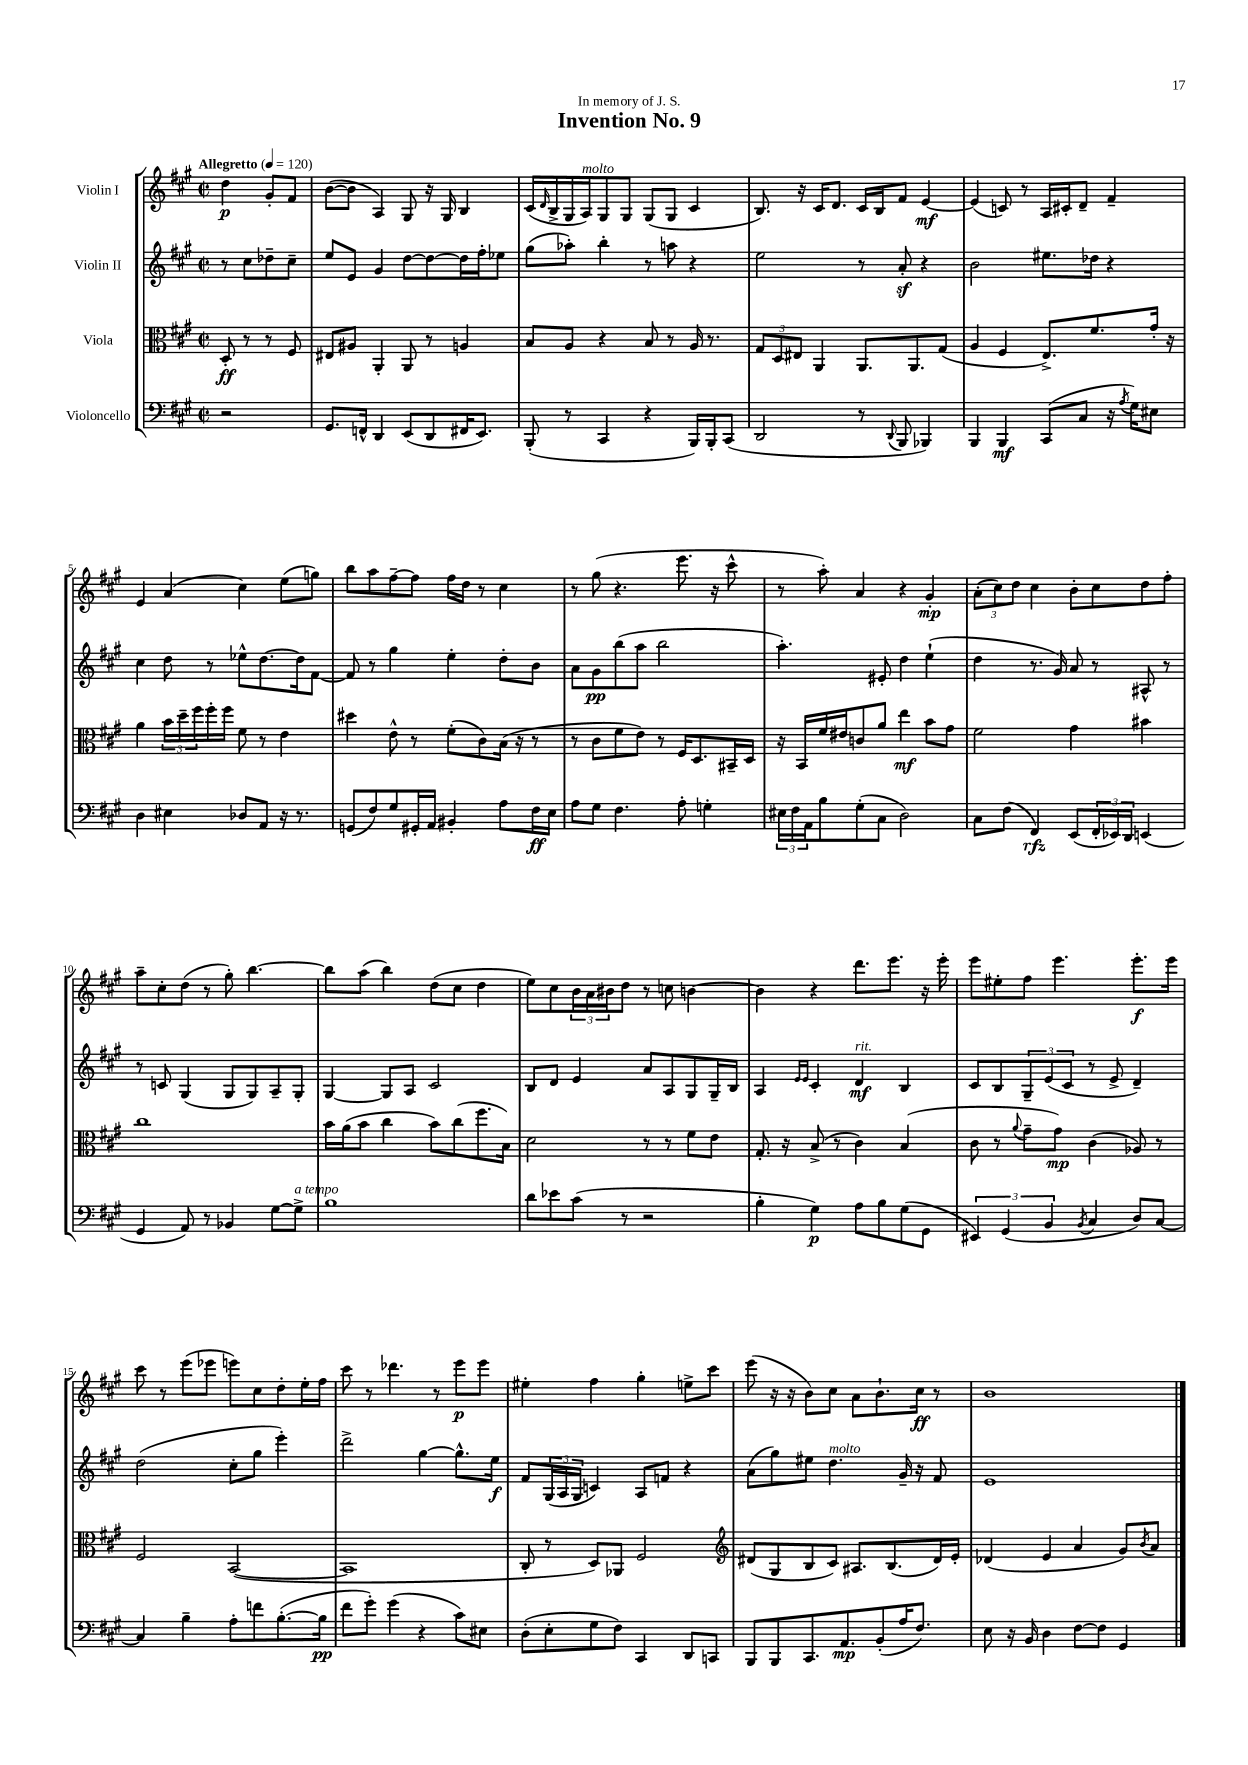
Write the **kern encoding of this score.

**kern	**kern	**kern	**kern
*staff4	*staff3	*staff2	*staff1
*clefF4	*clefC3	*clefG2	*clefG2
*k[f#c#g#]	*k[f#c#g#]	*k[f#c#g#]	*k[f#c#g#]
*M2/2	*M2/2	*M2/2	*M2/2
*met(c|)	*met(c|)	*met(c|)	*met(c|)
*MM120	*MM120	*MM120	*MM120
2r	8D'	8r	4dd
.	8r	8cc#	.
.	8r	8dd-~	8g#'
.	8F#	8cc#~	8f#
=	=	=	=
8.GG#	8E#	8ee	([8b
.	8A#	8e	8b]
16FF^^	.	.	.
4DD	4AA'	4g#	4A)
(8EE	8AA	[8dd	8G#
8DD	8r	8dd_	16r
.	.	.	16G#
16FF#	4A	16dd]	4B
8.EE)	.	16ff#'	.
.	.	8ee-	.
=	=	=	=
(8BBB'	8B	(8gg#	(16c#
.	.	.	16qqd
.	.	.	16B^
8r	8A	8aa-')	16G#
.	.	.	16A)
4CC#	4r	4bb'	8G#
.	.	.	8G#
4r	8B	8r	(8G#
.	8r	8aa	8G#
16BBB)	16A	4r	4c#
16BBB'	8.r	.	.
(8CC#	.	.	.
=	=	=	=
2DD	12G#	2ee	8.B)
.	12D	.	.
.	12E#	.	.
.	.	.	16r
.	4AA	.	16c#
.	.	.	8.d
8r	8.AA	8r	16c#
.	.	.	16B
8qqDD	.	.	.
8BBB	.	8a'	8f#
.	8.AA	.	.
4BBB-)	.	4r	[4e
.	(8G#	.	.
=	=	=	=
4BBB	4A	2b	(4e]
4BBB	4F#	.	8c)
.	.	.	8r
(8CC#	8.E^)	8.ee#	16A
.	.	.	16c#'
8C#	.	.	8d~
.	8.f#	16dd-	.
16r	.	4r	4f#~
8qA	.	.	.
16G#)	.	.	.
8E#	16g#'	.	.
.	16r	.	.
=	=	=	=
4D	4a	4cc#	4e
4E#	24b	8dd	(4a
.	24dd~	.	.
.	24ff#	.	.
.	16ff#'	8r	.
.	16ff#	.	.
8D-	8f#	8ee-^^	4cc#)
8AA	8r	[8.dd	.
16r	4e	.	(8ee
8.r	.	16dd]	.
.	.	[8f#	8gg)
=	=	=	=
(8GG	4dd#	8f#]	8bb
8F#)	.	8r	8aa
8G#	8e^^	4gg#	[8ff#~
16GG#'	8r	.	8ff#]
16AA	.	.	.
4BB#'	(8f#'	4ee'	16ff#
.	.	.	16dd
.	8c#)	.	8r
8A	(16B	8dd'	4cc#
.	16r	.	.
16F#	8r	8b	.
16E	.	.	.
=	=	=	=
8A	8r	8a	8r
8G#	8c#	8g#	(8gg#
4.F#	8f#	(8bb	4.r
.	8e)	8aa	.
.	8r	2bb	.
8A'	16F#	.	8.eee
.	8.D	.	.
4G'	.	.	.
.	.	.	16r
.	16BB#~	.	8ccc#^^
.	16D	.	.
=	=	=	=
24E#	16r	4.aa')	8r
24F#	.	.	.
.	16BB	.	.
24AA	.	.	.
8B	16f#	.	8aa')
.	16e#	.	.
(8G#'	8c	.	4a
8C#	8a	8e#'	.
2D)	4ee	4dd	4r
.	8b	(4ee`	4g#'
.	8g#	.	.
=	=	=	=
8C#	2f#	4dd	(12a'
.	.	.	12cc#)
(8F#	.	.	.
.	.	.	12dd
4FF#)	.	8.r	4cc#
.	.	16g#)	.
(8EE	4g#	8a	8b'
24FF#'	.	8r	8cc#
24EE-)	.	.	.
24DD	.	.	.
(4EE	4b#	8A#^^	8dd
.	.	8r	8ff#'
=	=	=	=
4GG#	1cc#	8r	8aa~
.	.	8c	8cc#'
8AA)	.	(4G#	(8dd
8r	.	.	8r
4BB-	.	8G#	8gg#')
.	.	8G#)	[4.bb
[8G#	.	8A~	.
8G#^]	.	8G#'	.
=	=	=	=
1B	16b	[4G#	8bb]
.	(16a	.	.
.	8b	.	(8aa
.	4cc#	8G#]	4bb)
.	.	8A	.
.	8b)	2c#	(8dd
.	(8cc#	.	8cc#
.	8.ff#	.	4dd
.	16B)	.	.
=	=	=	=
8d	2d	8B	8ee)
8e-	.	8d	8cc#
(8c#	.	4e	24b
.	.	.	24a
.	.	.	24b#
8r	.	.	8dd
2r	8r	8a	8r
.	8r	8A	8cc
.	8f#	8G#	[4b
.	8e	16G#~	.
.	.	16B	.
=	=	=	=
4B'	8.G#'	4A	4b]
.	16r	.	.
.	.	16qqe	.
.	.	16qqe	.
4G#)	(8B^	4c#'	4r
.	8r	.	.
8A	4c#)	4d	8.ddd
8B	.	.	.
.	.	.	8.eee
(8G#	(4B	4B	.
8GG#	.	.	16r
.	.	.	16eee'
=	=	=	=
6EE#)	8c#	8c#	8eee
.	8r	8B	8ee#'
(6GG#	.	.	.
.	8qqa	.	.
.	8g#~	12G#~	8ff#
6BB	.	(12e	.
.	8g#)	.	4.eee
.	.	12c#	.
8qBB	.	.	.
4C#	(4c#	8r	.
.	.	8e^	.
8D)	8A-)	4d~)	8.eee'
[8C#	8r	.	.
.	.	.	16eee
=	=	=	=
4C#]	2F#	(2dd	8ccc#
.	.	.	8r
4B~	.	.	(8eee
.	.	.	8eee-
8A'	([2BB	8cc#'	8eee)
8f	.	8gg#	8cc#
([8.B'	.	4eee')	8dd'
.	.	.	16ee'
16B]	.	.	16ff#
=	=	=	=
8f#	1BB]	2ddd^	8ccc#
8g#')	.	.	8r
(4g#	.	.	4.ddd-
4r	.	[4gg#	.
.	.	.	8r
8c#)	.	8.gg#^^]	8eee
8E#	.	.	8eee
.	.	16ee	.
=	=	=	=
(8D'	8C#'	8f#	4ee#'
8E'	8r	(24G#	.
.	.	24A	.
.	.	24G#	.
8G#	8D)	4c)	4ff#
8F#)	8AA-	.	.
4CC#	2F#	8A	4gg#'
.	.	8f	.
8DD	.	4r	8ee^
8CC	.	.	8ccc#
=	=	=	=
*	*clefG2	*	*
8BBB	(8d#	(8a	(8eee
8BBB	8G#	8gg#)	16r
.	.	.	16r
8.CC#	8B	8ee#	8b)
.	8c#)	4.dd	8cc#
8.AA	.	.	.
.	8.A#	.	8a
(8BB'	.	.	8.b`
.	(8.B	.	.
16A	.	16g#~	.
8.F#)	.	16r	16cc#
.	16d#)	8f#	8r
.	16e'	.	.
=	=	=	=
8E	(4d-	1e	1b
16r	.	.	.
16BB	.	.	.
4D	4e	.	.
[8F#	4a	.	.
8F#]	.	.	.
4GG#	8g#)	.	.
.	8qb	.	.
.	8a	.	.
==	==	==	==
*-	*-	*-	*-
